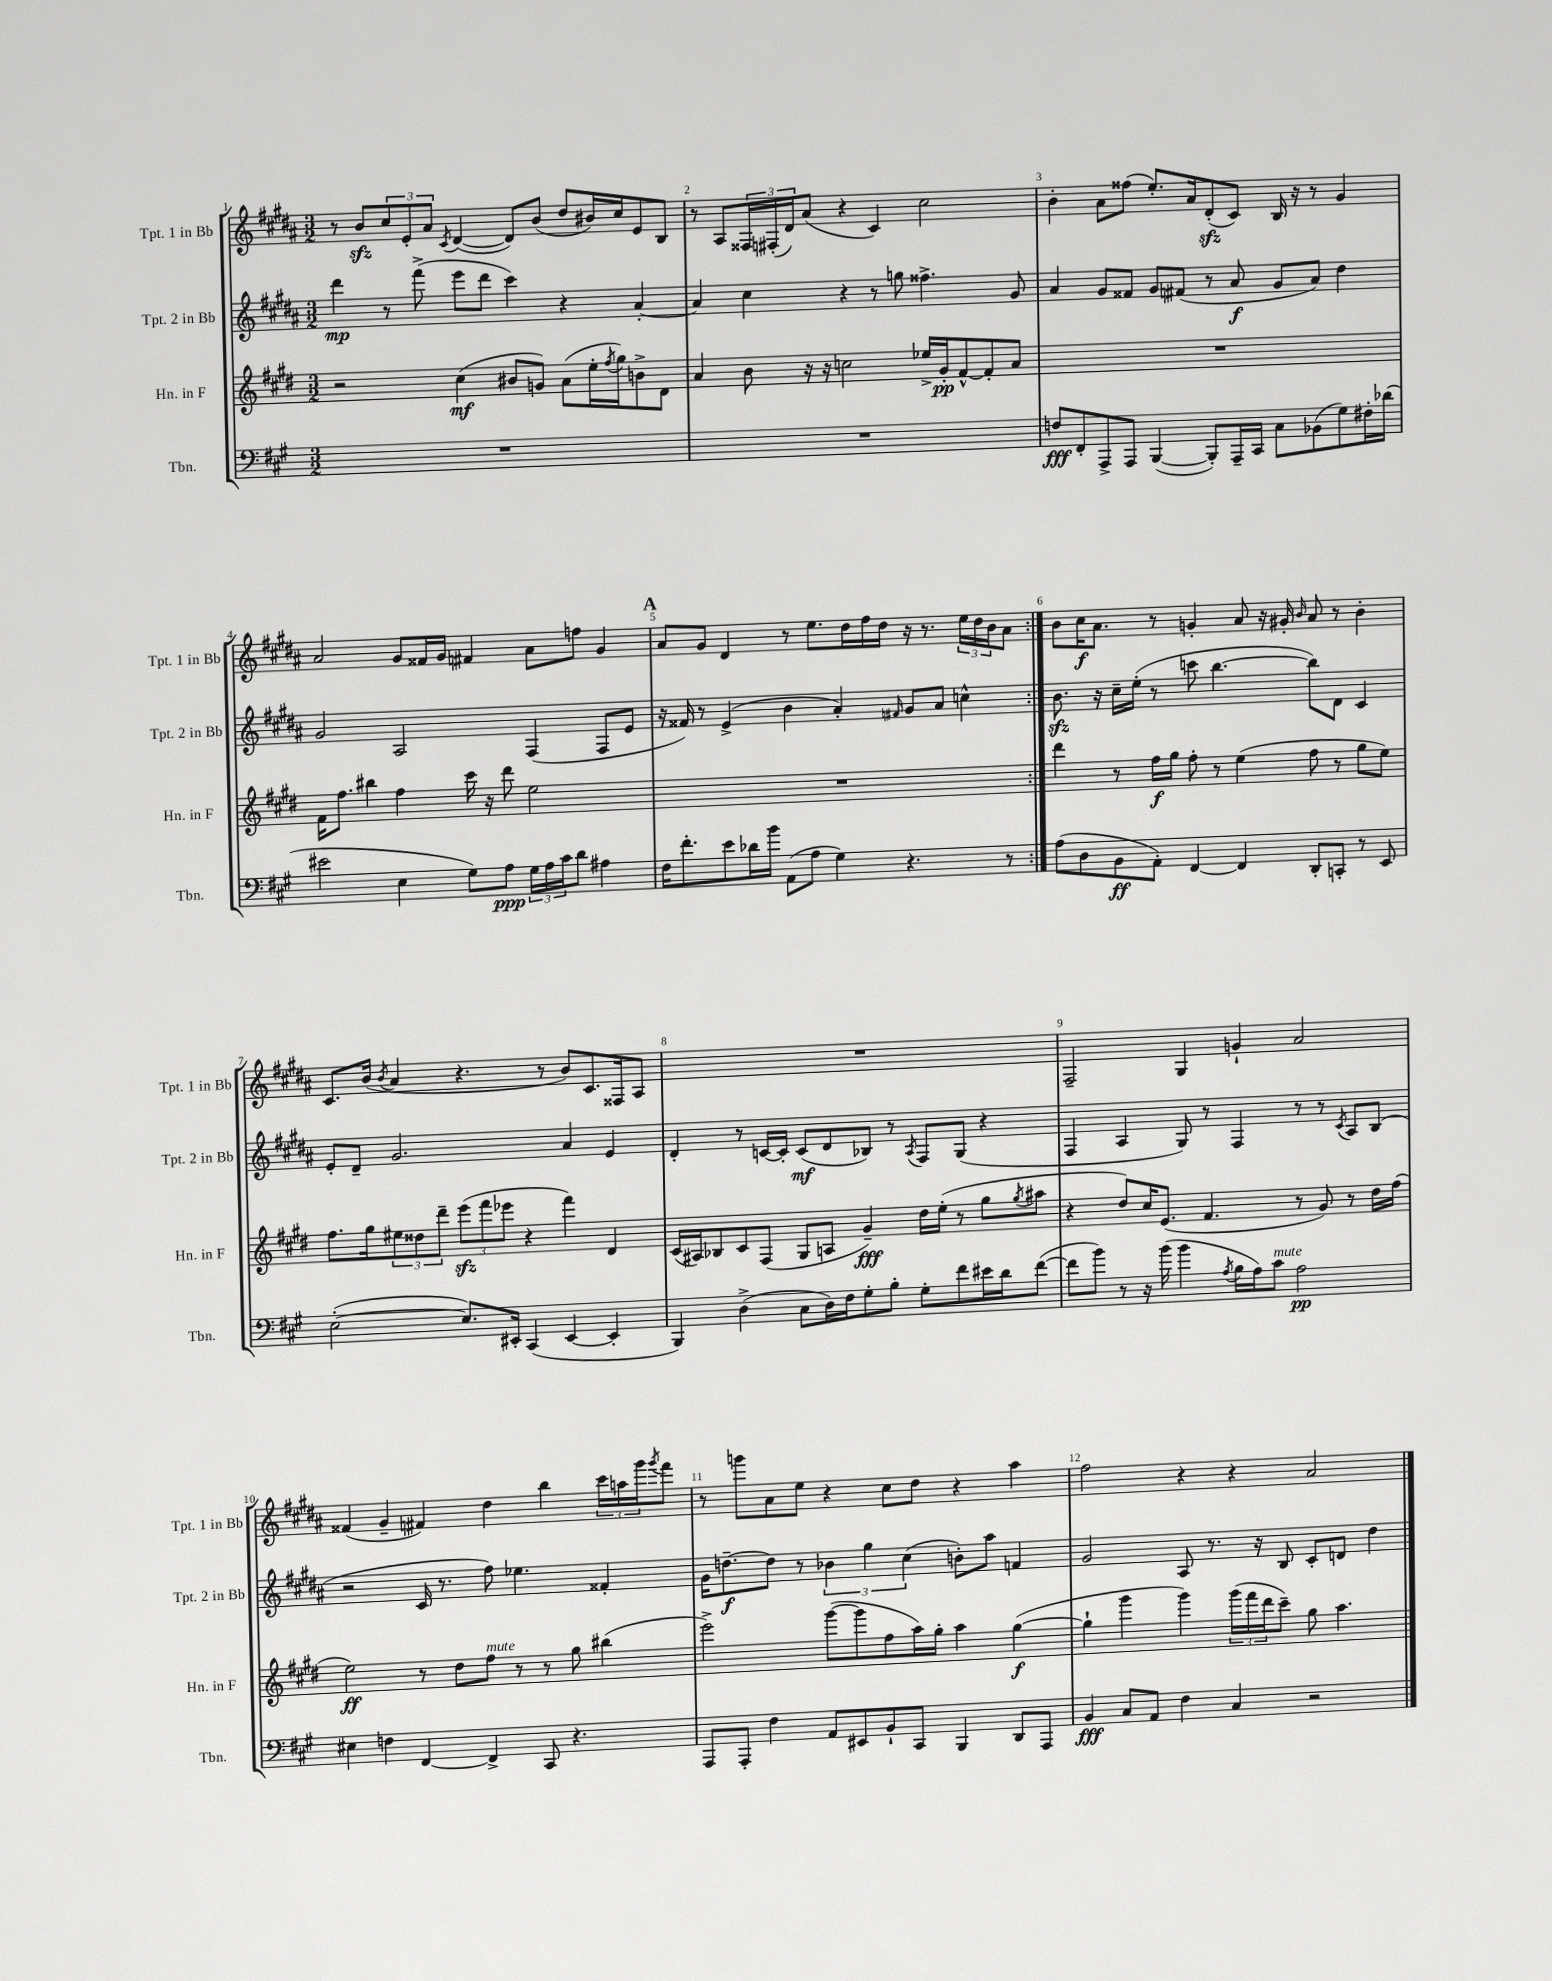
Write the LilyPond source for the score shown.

<<
\new StaffGroup <<
\new Staff = "s0" \with { instrumentName = "Tpt. 1 in Bb" shortInstrumentName = "Tpt. 1 in Bb" } {
    \clef treble \key b \major \numericTimeSignature \time 3/2
    \repeat volta 2 { r8 b'8\sfz \tuplet 3/2 { cis''8 e'8-. ais'8 } \acciaccatura { cis'8 } dis'4~( dis'8) b'8( dis''8 bis'16) cis''16 e'8 b8 |
    r8 ais8 \tuplet 3/2 { fisis16 fis16-.( dis'16) } ais'8( r4 cis'4) cis''2 |
    b'4-. ais'8 fisis''8( e''8.-.) ais'16 dis'8-.\sfz( cis'8) b16 r16 r8 gis'4 |
    ais'2 gis'8 fisis'16 gis'16 fis'4 ais'8 f''8 gis'4 |
    \mark \markup { \bold "A" } ais'8 gis'8 dis'4 r8 e''8. dis''16 fis''16 dis''16 r16 r8. \tuplet 3/2 { e''16 dis''16 b'16 } ais'8 | }
    b'8 cis''16\f ais'8. r8 g'4-. ais'8 r16 gis'16-. \grace { b'16 } ais'8 r8 b'4-. |
    cis'8. b'16( \acciaccatura { b'8 } ais'4 r4. r8 b'8) cis'8. fisis16 ais8 |
    R1. |
    fis2-- gis4 g'4-! ais'2 |
    fisis'4( gis'4-- fis'4) dis''4 b''4 \tuplet 3/2 { cis'''16 a''16 gis'''16 } \acciaccatura { gis'''8 } fis'''8 |
    r8 g'''8 ais'8 e''8 r4 cis''8 dis''8 r4 ais''4 |
    fis''2 r4 r4 ais'2 \bar "|." |
}
\new Staff = "s1" \with { instrumentName = "Tpt. 2 in Bb" shortInstrumentName = "Tpt. 2 in Bb" } {
    \clef treble \key b \major \numericTimeSignature \time 3/2
    \repeat volta 2 { dis'''4\mp r8 fis'''8->( e'''8 dis'''8 cis'''4) r4 ais'4~-. |
    ais'4 cis''4 r4 r8 g''8 fisis''4.-> gis'8 |
    ais'4 gis'8 fisis'8 gis'8 fis'8( r8 ais'8\f gis'8 ais'8) dis''4 |
    gis'2 ais2 fis4( fis8 e'8 |
    \mark \markup { \bold "A" } r16 fisis'16) r8 e'4->( b'4 ais'4-.) \grace { fis'16 } gis'8 ais'8 c''4-^ | }
    b'8.\sfz r16 cis''16-- e''16-.( r8 c'''8 b''4.~ b''8) dis'8 cis'4 |
    e'8-. dis'8-- gis'2. ais'4 e'4 |
    dis'4-. r8 c'16~ c'16-. c'8\mf( dis'8 bes8) r8 \acciaccatura { ais8 } fis8 gis8( r4 |
    fis4 ais4 gis8) r8 fis4 r8 r8 \acciaccatura { cis'8 } ais8 b8( |
    r2 cis'16 r8. fis''8) ees''4. fisis'4-. |
    gis'16 d''8.~--\f d''8 r8 \tuplet 3/2 { bes'4 gis''4 cis''4( } b'8-.) ais''8 f'4 |
    gis'2 ais8 r8. r16 b8 cis'8-. d'8 dis''4 \bar "|." |
}
\new Staff = "s2" \with { instrumentName = "Hn. in F" shortInstrumentName = "Hn. in F" } {
    \clef treble \key e \major \numericTimeSignature \time 3/2
    \repeat volta 2 { r2 cis''4\mf( bis'8 g'8) a'8( e''16-. \acciaccatura { fis''8 } gis''16) b'8-> dis'8 |
    a'4 b'8 r16 r16 c''2 ees''16-> gis'16-.\pp fis'8~-^ fis'8-. a'8 |
    R1. |
    fis'16 fis''8. bis''4 fis''4 cis'''16 r16 dis'''8 e''2 |
    \mark \markup { \bold "A" } R1. | }
    dis'''4 r8 fis''16\f gis''16 fis''8-. r8 e''4( fis''8 r8 gis''8 e''8) |
    fis''8. gis''16 \tuplet 3/2 { eis''8 disis''8 dis'''8-- } \tuplet 3/2 { e'''8\sfz( fis'''8 ees'''8 } r4 fis'''4) dis'4 |
    cis'16( ais16) bes8 cis'8 fis8( gis8 a8 gis'4--\fff) dis''16 e''16-.( r8 gis''8 \acciaccatura { gis''8 } ais''8 |
    r4 dis''8) cis''16 e'8.( fis'4. r8 gis'8) r8 dis''16 fis''16( |
    e''2\ff) r8 dis''8 fis''8^\markup { \italic "mute" } r8 r8 gis''8 bis''4( |
    e'''2->) gis'''8~( gis'''8 fis''8 a''16) gis''16-. a''4 gis''4~\f( |
    gis''4-! gis'''4 gis'''4) \tuplet 3/2 { gis'''16( fis'''16 dis'''16 } cis'''8--) gis''8 a''4. \bar "|." |
}
\new Staff = "s3" \with { instrumentName = "Tbn." shortInstrumentName = "Tbn." } {
    \clef bass \key a \major \numericTimeSignature \time 3/2
    \repeat volta 2 { R1. |
    R1. |
    f8\fff fis,8-. a,,8-> a,,8 b,,4~( b,,8-.) a,,16-- cis,16 cis8 bes,8( gis8) fis16-. des'16( |
    eis'2 e4 gis8) a8\ppp \tuplet 3/2 { gis16 a16 cis'16 } d'8 ais4 |
    \mark \markup { \bold "A" } fis16 fis'8.-. e'8 des'16 b'16 a,8( a8 gis4) r4. r8 | }
    a8( d8 b,8\ff a,8-.) fis,4~ fis,4 d,8-. c,8-. r8 e,8 |
    e2~-.( e8.) eis,16-. cis,4( eis,4~ eis,4-. |
    b,,4) d4->( cis8 d16) fis16 gis8-. b8-. gis8-. fis'8 eis'16 d'16 fis'8~( |
    fis'8 b'8) r8 r16 b'16( b'4 \acciaccatura { a8 } b16 a16) cis'8^\markup { \italic "mute" } a2\pp |
    eis4 f4 fis,4~ fis,4-> cis,8 r4. |
    a,,8 a,,8-. fis4 a,8 eis,8 b,8-! cis,8 b,,4 d,8 a,,8 |
    b,4\fff cis8 a,8 fis4 cis4 r2 \bar "|." |
}
>>
>>
\layout { \context { \Score \override BarNumber.break-visibility = ##(#f #t #t) barNumberVisibility = #all-bar-numbers-visible } }
